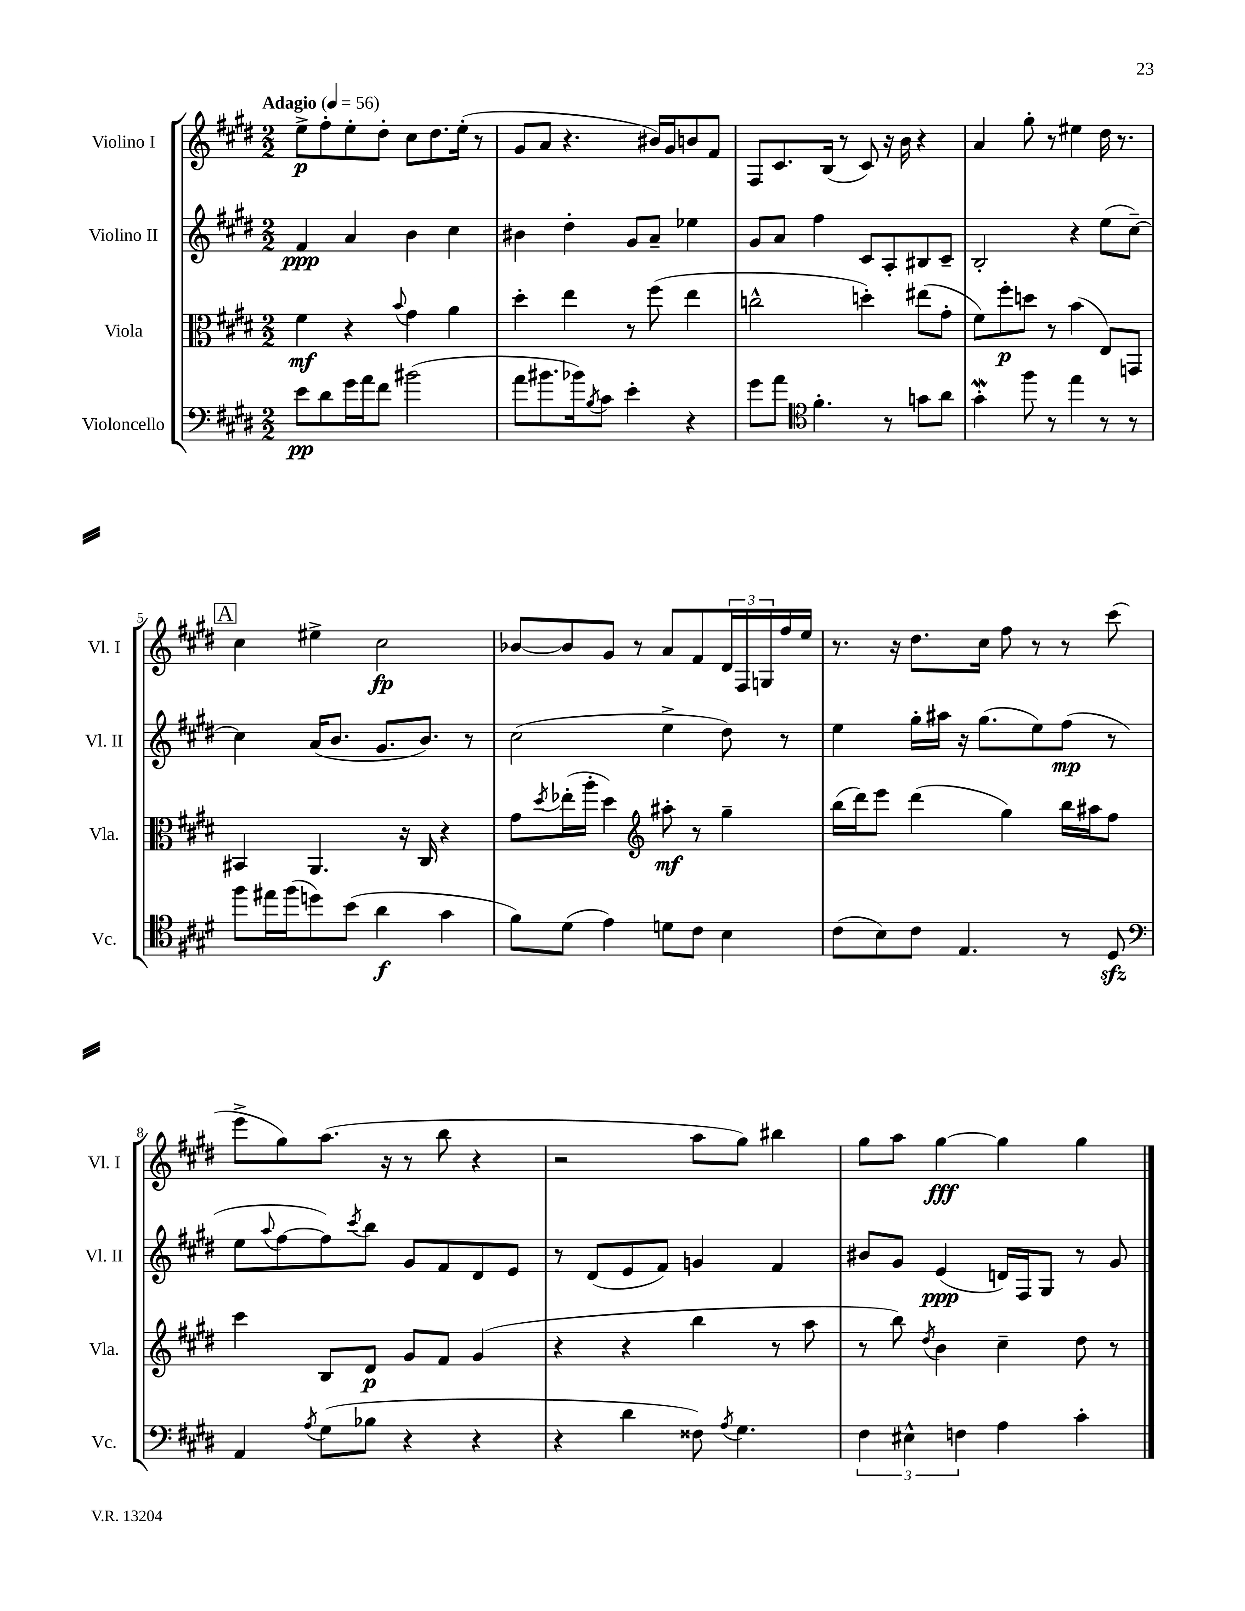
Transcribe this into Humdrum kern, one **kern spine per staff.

**kern	**kern	**kern	**kern
*staff4	*staff3	*staff2	*staff1
*clefF4	*clefC3	*clefG2	*clefG2
*k[f#c#g#d#]	*k[f#c#g#d#]	*k[f#c#g#d#]	*k[f#c#g#d#]
*M2/2	*M2/2	*M2/2	*M2/2
*MM56	*MM56	*MM56	*MM56
8e	4f#	4f#	8ee^
8d#	.	.	8ff#'
16g#	4r	4a	8ee'
16a	.	.	.
8f#	.	.	8dd#'
.	8qqb	.	.
(2b#	4g#	4b	8cc#
.	.	.	8.dd#
.	4a	4cc#	.
.	.	.	(16ee'
.	.	.	8r
=	=	=	=
8a	4dd#'	4b#	8g#
8.b#	.	.	8a
.	4ee	4dd#'	4.r
16b-)	.	.	.
8qB	.	.	.
8c#	.	.	.
4e'	8r	8g#	.
.	(8ff#	8a~	16b#)
.	.	.	16g#
4r	4ee	4ee-	8b
.	.	.	8f#
=	=	=	=
8g#	2cc^^	8g#	8F#
8a	.	8a	8.c#
*clefC4	*	*	*
4.f#'	.	4ff#	.
.	.	.	(16B
.	.	.	8r
.	4dd')	8c#	8c#)
8r	.	8A'	16r
.	.	.	16b
8g	(8ee#	8B#	4r
8a	8g#'	8c#~	.
=	=	=	=
4g#'	8f#)	2B'	4a
.	8ff#'	.	.
8ff#	8dd	.	8gg#'
8r	8r	.	8r
4ee	(4b	4r	4ee#
8r	8E)	(8ee	16dd#
.	.	.	8.r
8r	8GG	[8cc#~)	.
=	=	=	=
8ff#	4BB#	4cc#]	4cc#
16ee#	.	.	.
(16ff#	.	.	.
8dd)	4.AA	(16a	4ee#^
.	.	8.b	.
(8b	.	.	.
4a	.	8.g#	2cc#
.	16r	.	.
.	16C#	8.b)	.
4g#	4r	.	.
.	.	8r	.
=	=	=	=
8f#)	8g#	(2cc#	[8b-
.	8qdd#	.	.
(8d#	(16ee-'	.	8b-]
.	16aa'	.	.
4e)	4dd#)	.	8g#
.	.	.	8r
*	*clefG2	*	*
8d	8aa#'	4ee^	8a
8c#	8r	.	8f#
4B	4gg#~	8dd#)	24d#
.	.	.	24F#
.	.	.	24G
.	.	8r	16ff#
.	.	.	16ee
=	=	=	=
(8c#	(16bb	4ee	8.r
.	16ddd#)	.	.
8B)	8eee	.	.
.	.	.	16r
8c#	(4ddd#	16gg#'	8.dd#
.	.	16aa#	.
4.E	.	16r	.
.	.	(8.gg#	16cc#
.	4gg#)	.	8ff#
.	.	8ee)	8r
8r	16bb	(8ff#	8r
.	16aa#	.	.
8D#	8ff#	8r	(8ccc#
=	=	=	=
*clefF4	*	*	*
4AA	4ccc#	8ee	8eee^
.	.	8qqaa	.
.	.	[8ff#	8gg#)
8qA	.	.	.
(8G#	8B	8ff#])	(8.aa
.	.	8qccc#	.
8B-	8d#	8bb	.
.	.	.	16r
4r	8g#	8g#	8r
.	8f#	8f#	8bb
4r	(4g#	8d#	4r
.	.	8e	.
=	=	=	=
4r	4r	8r	2r
.	.	(8d#	.
4d#	4r	8e	.
.	.	8f#)	.
8F##)	4bb	4g	8aa
8qA	.	.	.
4.G#	.	.	8gg#)
.	8r	4f#	4bb#
.	8aa	.	.
=	=	=	=
6F#	8r	8b#	8gg#
.	8bb)	8g#	8aa
6E#^^	.	.	.
.	8qdd#	.	.
.	4b	(4e	[4gg#
6F	.	.	.
4A	4cc#~	16d)	4gg#]
.	.	16F#	.
.	.	8G#	.
4c#'	8dd#	8r	4gg#
.	8r	8g#	.
==	==	==	==
*-	*-	*-	*-
